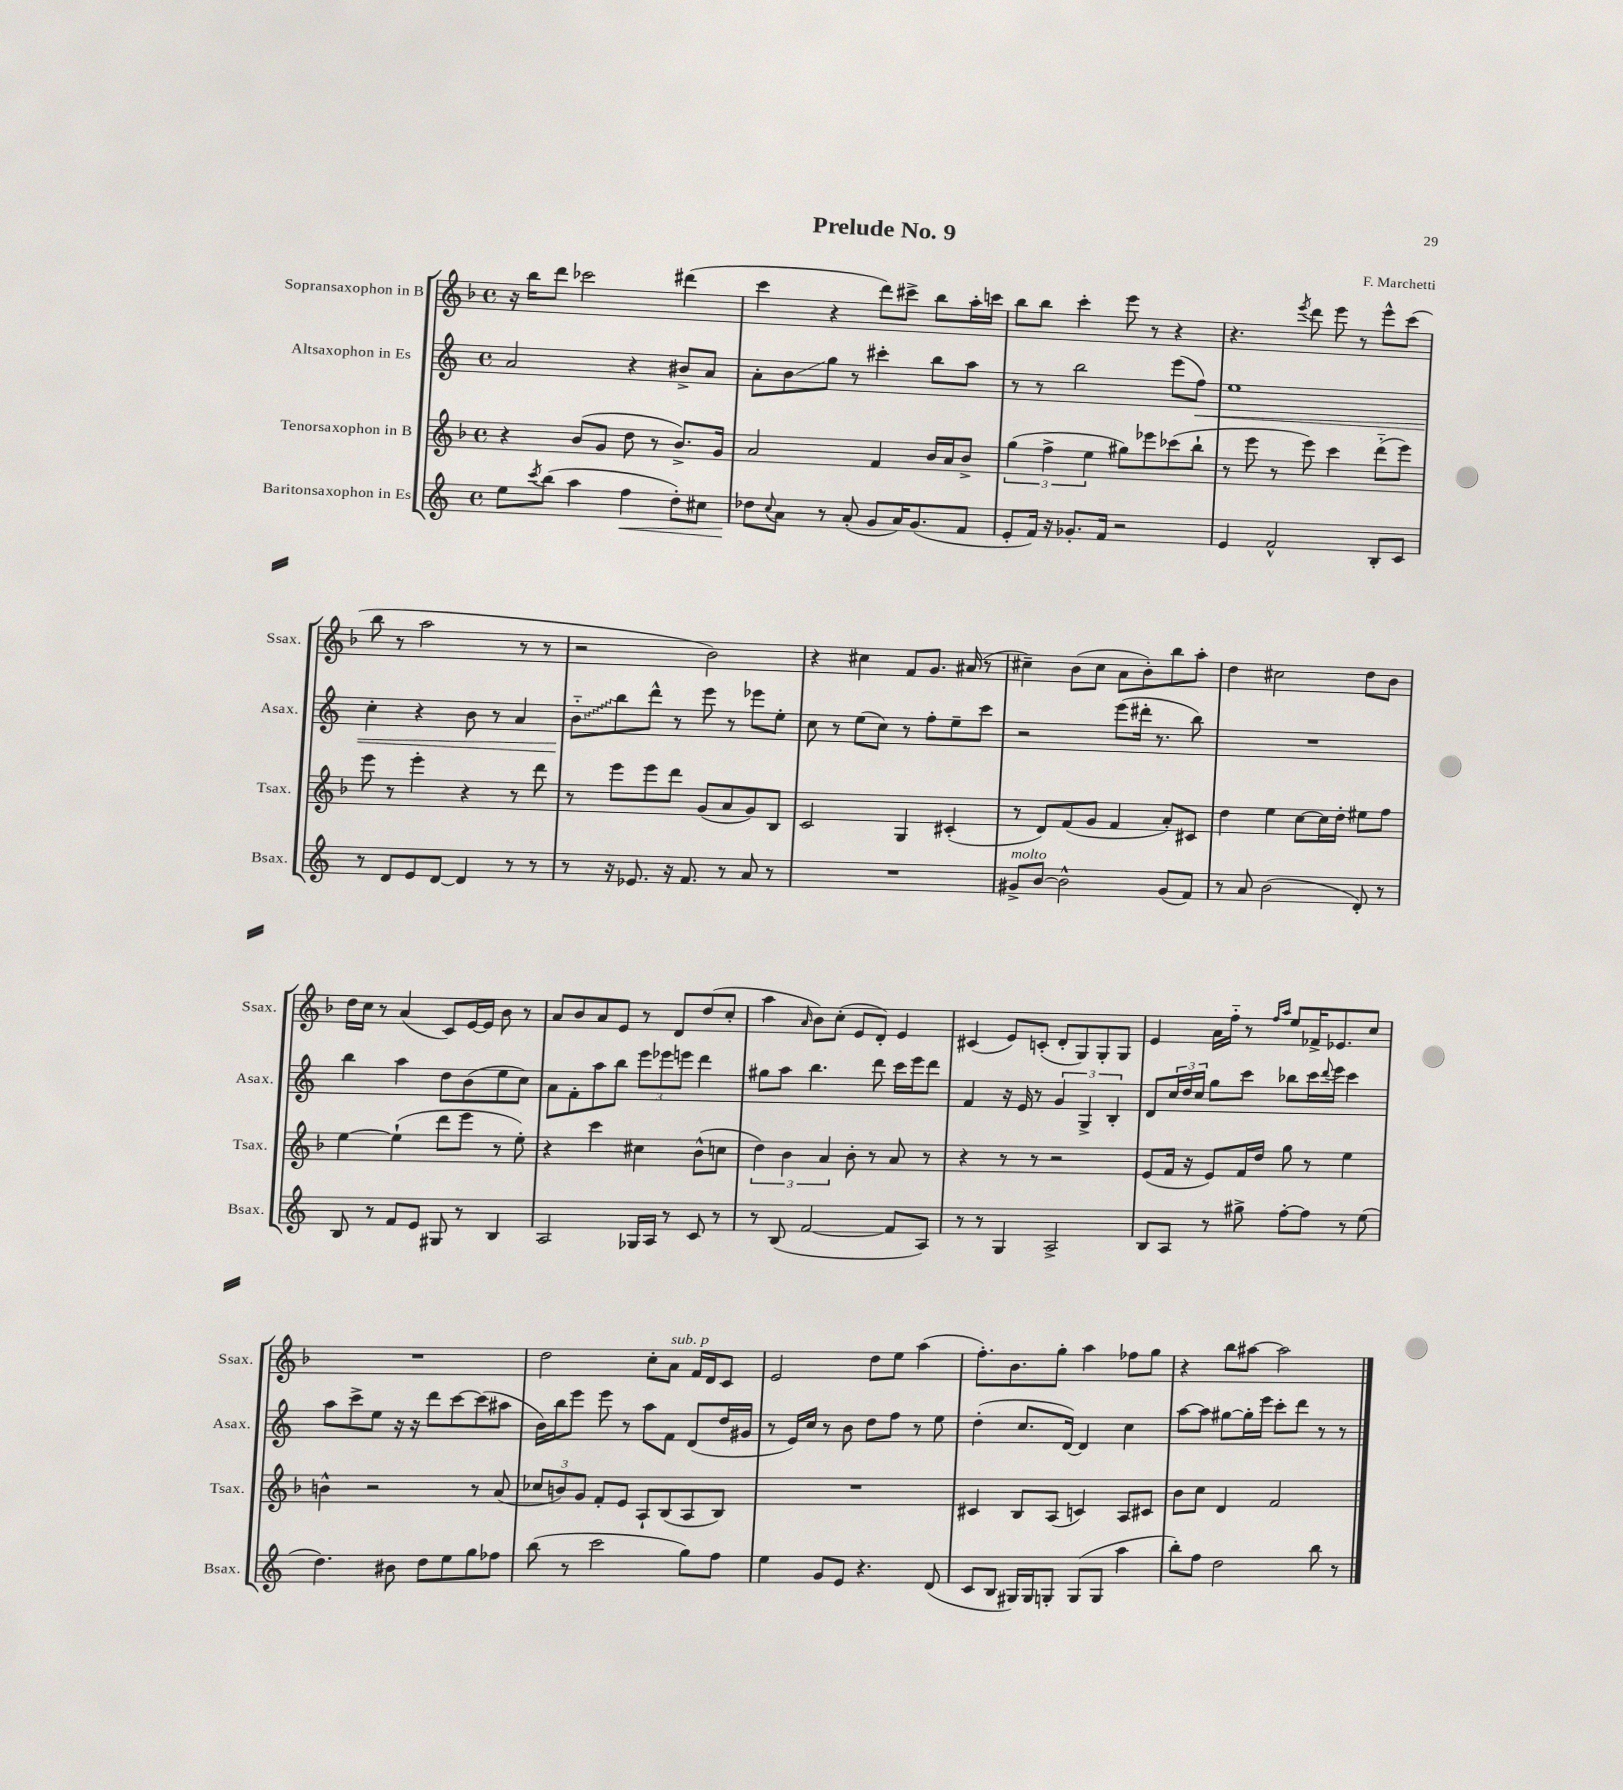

**kern	**kern	**kern	**kern
*staff4	*staff3	*staff2	*staff1
*clefG2	*clefG2	*clefG2	*clefG2
*k[]	*k[b-]	*k[]	*k[b-]
*M4/4	*M4/4	*M4/4	*M4/4
*met(c)	*met(c)	*met(c)	*met(c)
8ee\L	4r	2a/	16r
.	.	.	16bb-\LK
8qccc/	.	.	.
(8bb\J	.	.	8ddd\J
4aa\	(8b-/L	.	2ccc-\
.	8g/J	.	.
4ff\	8dd\	4r	.
.	8r	.	.
8dd'\L)	8.b-^/L)	8b#^/L	(4ddd#\
8cc#\J	.	8a/J	.
.	16g/Jk	.	.
=	=	=	=
8dd-\L	2a/	8a'\L	4ccc\
8qqcc/	.	.	.
8a\J	.	8b\	.
8r	.	8gg\J	4r
(8a'/	.	8r	.
8g/L	4f/	4ccc#'\	8ddd\L)
16a/K)	.	.	8ccc#^\J
(8.g/	.	.	.
.	16b-/LL	8bb\L	8bb-\L
.	16a/J	.	.
8f/J	8b-^/J	8aa\J	16aa'\L
.	.	.	16ccc\JJ
=	=	=	=
8e'/L	(6gg\	8r	8bb-\L
16f/Jk)	.	8r	8bb-\J
.	6ff^\	.	.
16r	.	.	.
8.g-'/L	.	2bb\	4ccc'\
.	6ee\	.	.
16f/Jk	.	.	.
2r	8gg#\L)	.	8eee\
.	8eee-\	.	8r
.	(8ccc-\	(8eee\L	4r
.	8bb-`\J	8ff\J)	.
=	=	=	=
4e/	8r	1ee	4.r
.	8eee\	.	.
2f^^/	8r	.	.
.	.	.	8qeee/
.	8eee\)	.	8ddd\
.	4ccc\	.	8eee\
.	.	.	8r
8B'/L	(8ddd'~\L	.	8eee^^\L
8c/J	8eee\J)	.	(8ccc\J
=	=	=	=
8r	8eee\	4cc'\	8bb-\
8d/L	8r	.	8r
8e/	4eee'\	4r	2aa\
[8d/J	.	.	.
4d/]	4r	8b\	.
.	.	8r	.
8r	8r	4a/	8r
8r	8ddd\	.	8r
=	=	=	=
8r	8r	8b'~\L	2r
16r	8eee\L	8bb\	.
8.e-/	.	.	.
.	8eee\	8ddd^^\J	.
16r	8ddd\J	8r	.
8.f/	.	.	.
.	(8g/L	8eee\	2b-\)
8r	8a/	8r	.
8a/	8g/)	8eee-\L	.
8r	8B-/J	8ee'\J	.
=	=	=	=
1r	2c/	8cc\	4r
.	.	8r	.
.	.	(8ee\L	4cc#\
.	.	8cc\J)	.
.	4G/	8r	8f/L
.	.	8ff'\L	8.g/J
.	(4c#'/	8ee~\	.
.	.	.	(16a#/
.	.	8ccc\J	8r
=	=	=	=
8g#^/L	8r	2r	4cc#~\)
[8b/J	8d/L)	.	.
2b^^\]	(8f/	.	(8b-\L
.	8g/J	.	8cc#\J
.	4f/	(8eee\L	8a\L
.	.	16ddd#'\Jk	8b-'\)
.	.	8.r	.
(8g#/L	8a'/L)	.	8bb-\
8f/J)	8c#/J	8bb\)	8aa'\J
=	=	=	=
8r	4dd\	1r	4dd\
8a/	.	.	.
(2b\	4ee\	.	2cc#\
.	[8cc\L	.	.
.	16cc\]L	.	.
.	16dd'\JJ	.	.
8d'/)	8ee#\L	.	8dd\L
8r	8ff\J	.	8b-\J
=	=	=	=
8B/	[4ee\	4bb\	16dd\LL
.	.	.	16cc\JJ
8r	.	.	8r
8f/L	(4ee`\]	4aa\	(4a/
8e/J	.	.	.
8G#/	8ddd\L	8dd\L	8c/L)
8r	8eee\J	(8b\	[16e/L
.	.	.	16e/]JJ
4B/	8r	8ee\	8b-\
.	8ee'\)	8cc\J)	8r
=	=	=	=
2A/	4r	8a\L	8a/L
.	.	8f'\	8b-/
.	4ccc\	8aa\	8a/
.	.	8bb\J	8e/J
16G-/LL	4cc#\	12eee\L	8r
16A/JJ	.	.	.
.	.	12eee-\	.
8r	.	.	8d/L
.	.	12eee\J	.
8c/	(8b-^^\L	4ddd\	(8dd/
8r	8cc\J	.	8cc'/J
=	=	=	=
8r	6dd\)	8gg#\L	4aa\
(8B/	.	8aa\J	.
.	6b-\	.	.
.	.	.	16qqa/
[2f/	.	4.bb\	8b-\L)
.	6a/	.	.
.	.	.	(8cc'\J
.	8b-'\	.	8e/L
.	8r	8ddd\	8d'/J)
8f/]L	8a/	16ccc\LL	4e/
.	.	16eee\J	.
8A/J)	8r	8ddd\J	.
=	=	=	=
8r	4r	4f/	(4c#/
8r	.	.	.
4G/	8r	16r	8e/L)
.	.	16e/	.
.	8r	8r	(8c'/J
2A^/	2r	6g/	8d'/L
.	.	.	8G/)
.	.	6G^/	.
.	.	.	8G'/
.	.	6B'/	.
.	.	.	8G/J
=	=	=	=
8B/L	(8e/L	8d/L	4e/
8A/J	16f/Jk	24cc/L	.
.	.	24dd/	.
.	16r	.	.
.	.	24cc/JJ	.
8r	8e/L)	8gg\L	16a\LL
.	.	.	16ff'~\JJ
8gg#^\	16f/L	8ccc\J	8r
.	16dd/JJ	.	.
.	.	.	16qqff/LL
.	.	.	16qqaa/JJ
[8ff'\L	8gg\	8bb-\L	8ee/L
8ff\]J	8r	16ccc\L	16f-^/K
.	.	8qqddd/	.
.	.	16eee\JJ	8.e-/
8r	4ee\	4ccc\	.
(8ee\	.	.	8cc/J
=	=	=	=
4.dd\)	4b^^\	8aa\L	1r
.	.	8ccc^\	.
.	2r	8ee\J	.
8b#\	.	16r	.
.	.	16r	.
8dd\L	.	8ddd\L	.
8ee\	.	[8ccc\	.
8gg\	8r	(8ccc\]	.
8ff-\J	(8a/	8aa#\J	.
=	=	=	=
(8bb\	12cc-/L	16b\LL)	2dd\
.	.	16bb\J	.
.	12b/)	.	.
8r	.	8eee\J	.
.	12g/J	.	.
2ccc\	8f'/L	8eee\	.
.	8e/J	8r	.
.	8A`/L	8aa\L	8cc'\L
.	(8B-/	8f\J	8a\J
8gg\L)	8A/	(8d/L	16f/LL
.	.	.	16d/J
8ff\J	8B-/J)	16dd/L	8c/J
.	.	16g#/JJ	.
=	=	=	=
4ee\	1r	8r	2e/
.	.	16e/LL)	.
.	.	16cc/JJ	.
8g/L	.	8r	.
8e/J	.	8b\	.
4.r	.	8dd\L	8dd\L
.	.	8ff\J	8ee\J
.	.	8r	(4aa\
(8d/	.	8ee\	.
=	=	=	=
8c/L	4c#/	(4dd'\	8.ff'\L)
8B/J	.	.	.
.	.	.	8.b-\
16G#/LL)	8B-/L	8.cc/L	.
16G#/J	.	.	.
8G'/J	(8A/J	.	8gg'\J
.	.	[16d/Jk)	.
(8G/L	4c/)	4d/]	4aa\
8G/J	.	.	.
4aa\	8A/L	4cc\	8ff-\L
.	8c#/J	.	8gg\J
=	=	=	=
8bb'\L)	8b-\L	[8aa\L	4r
8ff\J	8cc\J	8aa\]J	.
2dd\	4d/	[8gg#\L	8bb-\L
.	.	16gg#'\]L	[8aa#\J
.	.	16eee\JJ	.
.	2f/	8ccc'\L	2aa#\]
.	.	8ddd\J	.
8bb\	.	8r	.
8r	.	8r	.
==	==	==	==
*-	*-	*-	*-
